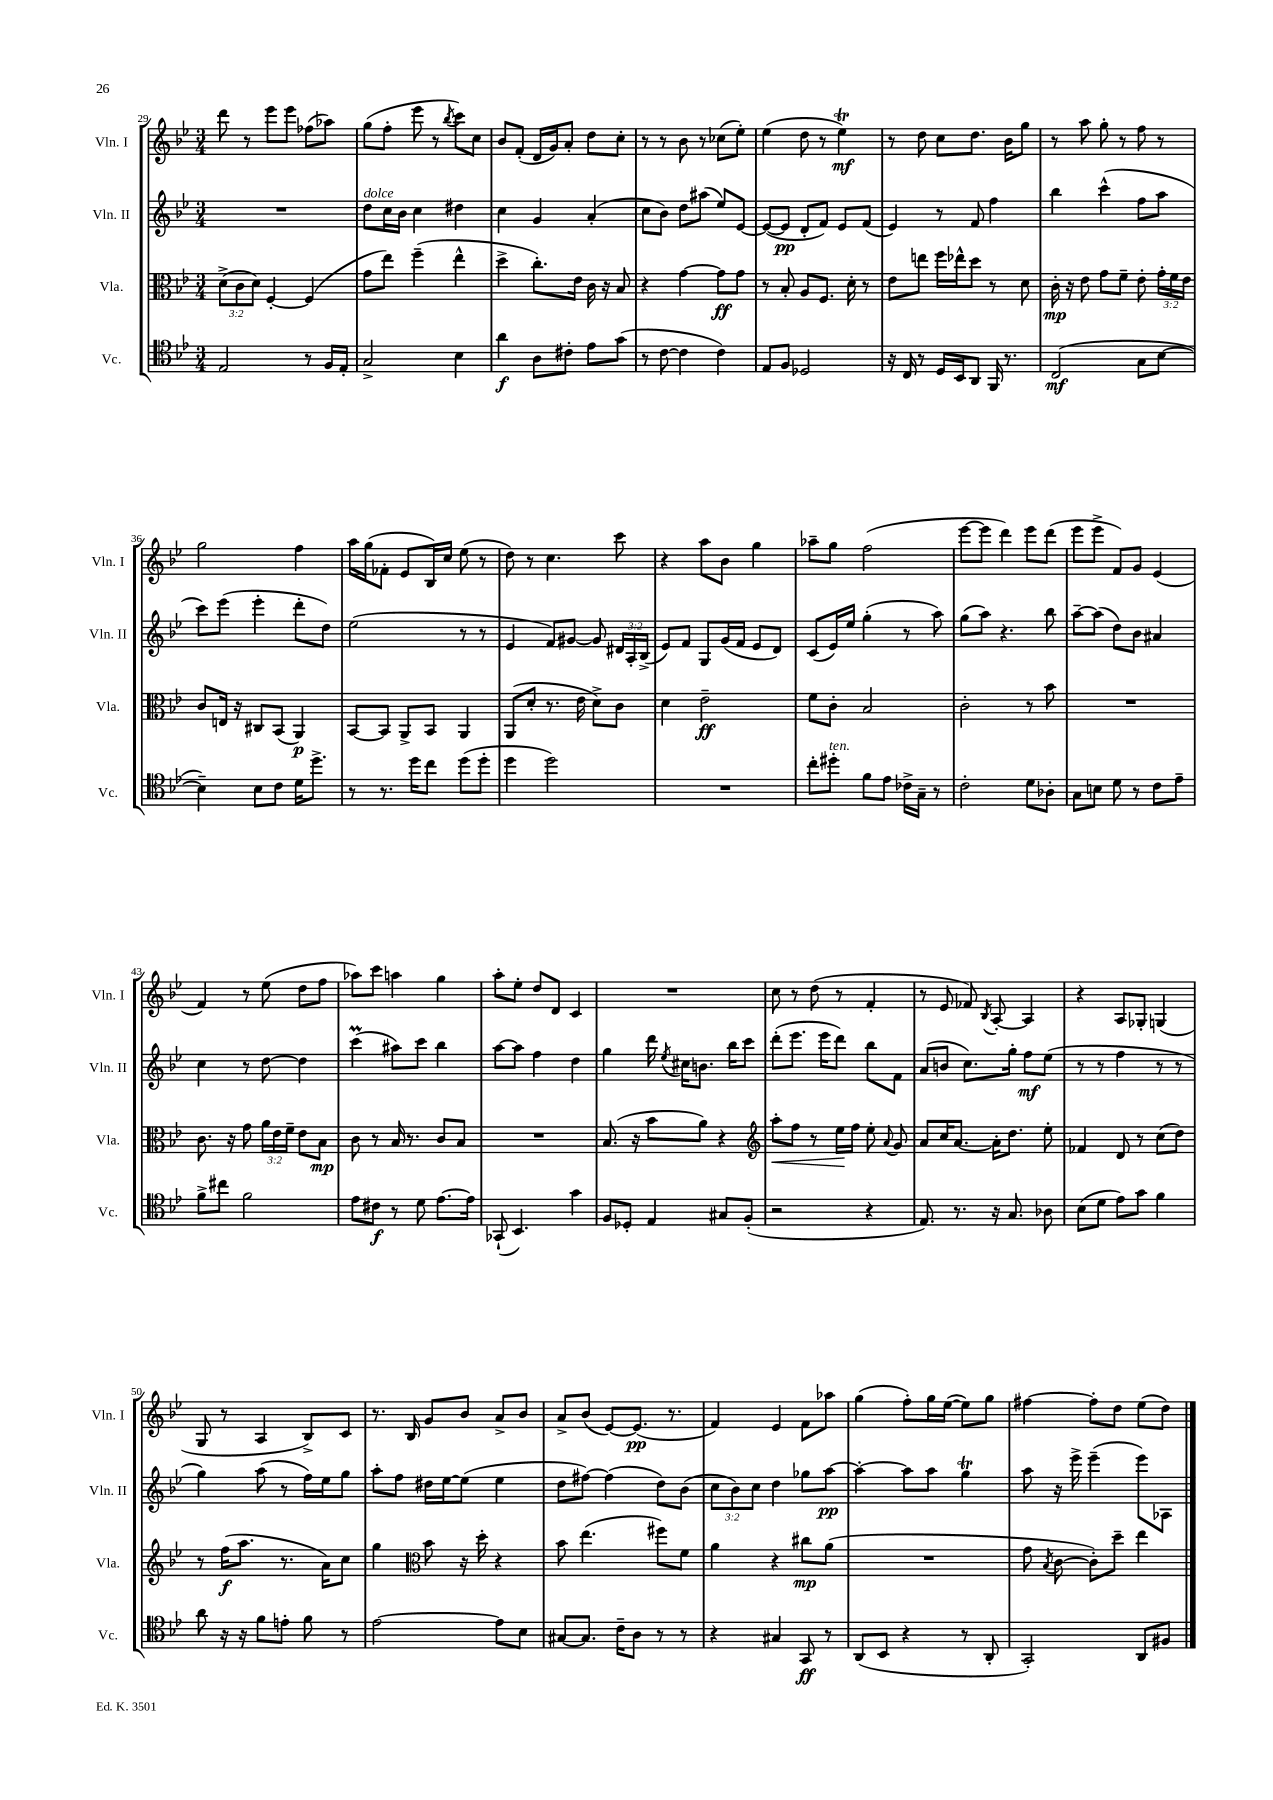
<<
\new StaffGroup <<
\new Staff = "s0" \with { instrumentName = "Vln. I" shortInstrumentName = "Vln. I" } {
    \clef treble \key bes \major \numericTimeSignature \time 3/4
    \autoBeamOff d'''8 r8 ees'''8[ ees'''8] fes''8[( aes''8]) |
    g''8[( f''8]-. ees'''8 r8 \acciaccatura { bes''8 } c'''8[) c''8] |
    bes'8[ f'8]-.( d'16[ g'16) a'8]-. d''8[ c''8]-. |
    r8 r8 bes'8 r8 ces''8[( ees''8]-.) |
    ees''4( d''8 r8 ees''4\trill\mf) |
    r8 d''8 c''8[ d''8.] bes'16[ g''8] |
    r8 a''8 g''8-. r8 f''8 r8 |
    g''2 f''4 |
    a''16[ g''16( fes'8]-. ees'8[ bes16) c''16] ees''8( r8 |
    d''8) r8 c''4. c'''8 |
    r4 a''8[ bes'8] g''4 |
    aes''8[-- g''8] f''2( |
    ees'''8[~ ees'''8] d'''4) ees'''8[ d'''8]( |
    ees'''8[ ees'''8]-> f'8[) g'8] ees'4( |
    f'4) r8 ees''8( d''8[ f''8] |
    aes''8[) c'''8] a''4 g''4 |
    a''8[-. ees''8]-. d''8[ d'8] c'4 |
    R2. |
    c''8 r8 d''8( r8 f'4-. |
    r8 ees'8 fes'8) \acciaccatura { bes8 } a8~-. a4 |
    r4 a8[ ges8]-. g4( |
    g8 r8 a4 bes8[->) c'8] |
    r8. bes16 g'8[ bes'8] a'8[-> bes'8] |
    a'8[-> bes'8]( ees'8[~) ees'8.]\pp( r8. |
    f'4) ees'4 f'8[ aes''8] |
    g''4( f''8[-.) g''16 ees''16]~( ees''8[) g''8] |
    fis''4~ fis''8[-. d''8] ees''8[( d''8]) \bar "|." |
}
\new Staff = "s1" \with { instrumentName = "Vln. II" shortInstrumentName = "Vln. II" } {
    \clef treble \key bes \major \numericTimeSignature \time 3/4 \override Staff.TupletNumber.text = #tuplet-number::calc-fraction-text
    \autoBeamOff R2. |
    d''8[^\markup { \italic "dolce" } c''16 bes'16] c''4 dis''4 |
    c''4 g'4 a'4-.( |
    c''8[ bes'8]) d''8[ ais''8]( ees''8[) ees'8]~ |
    ees'8[~( ees'8]\pp d'8[-. f'8]) ees'8[ f'8]( |
    ees'4) r8 f'8 f''4 |
    bes''4 c'''4-^( f''8[ a''8] |
    c'''8[) ees'''8]( ees'''4-. d'''8[-. d''8]) |
    ees''2( r8 r8 |
    ees'4 f'8[) gis'8]~ gis'8 \tuplet 3/2 { dis'16[ a16-. bes16]->( } |
    ees'8[) f'8] g8[ g'16( f'16] ees'8[ d'8]) |
    c'8[( ees'16) ees''16] g''4-.( r8 a''8) |
    g''8[( a''8]) r4. bes''8 |
    a''8[~-- a''8]( d''8[) bes'8] ais'4 |
    c''4 r8 d''8~ d''4 |
    c'''4\prall( ais''8[) c'''8] bes''4 |
    a''8[~ a''8] f''4 d''4 |
    g''4 d'''16 \acciaccatura { ees''8 } cis''16[ b'8.] bes''16[ c'''8] |
    d'''8[-.( ees'''8.] ees'''16[ d'''8]) bes''8[ f'8] |
    a'8[( b'8] c''8.[) g''16]-. f''8[\mf ees''8]( |
    r8 r8 f''4 r8 r8 |
    g''4) a''8( r8 f''16[) ees''16 g''8] |
    a''8[-. f''8] dis''16[ ees''16~ ees''8]( ees''4 |
    d''8[ fis''8]~) fis''4( d''8[) bes'8]( |
    \tuplet 3/2 { c''8[ bes'8) c''8] } d''4 ges''8[ a''8]~\pp |
    a''4~-. a''8[ a''8] g''4\trill |
    a''8 r16 ees'''16-> ees'''4--( ees'''8[) aes8] \bar "|." |
}
\new Staff = "s2" \with { instrumentName = "Vla." shortInstrumentName = "Vla." } {
    \clef alto \key bes \major \numericTimeSignature \time 3/4 \override Staff.TupletNumber.text = #tuplet-number::calc-fraction-text
    \autoBeamOff \tuplet 3/2 { d'8[->( c'8 d'8]) } f4~-. f4( |
    g'8[ ees''8]) f''4--( ees''4-^ |
    d''4-> c''8.[-.) ees'16] c'16 r16 bes8 |
    r4 g'4~ g'8[\ff g'8] |
    r8 bes8-. a8[ f8.] d'16-. r8 |
    ees'8[ e''8] f''16[ ees''16-^ d''8] r8 d'8 |
    c'16-.\mp r16 ees'8 g'8[ f'8]-- ees'8-. \tuplet 3/2 { g'16[-. f'16 ees'16] } |
    c'8[ e16] r16 cis8[ bes,8]( a,4\p) |
    bes,8[~ bes,8] a,8[-> bes,8] a,4 |
    a,8[( d'8]-. r8. ees'16 d'8[->) c'8] |
    d'4 ees'2--\ff |
    f'8[ c'8]-. bes2 |
    c'2-. r8 bes'8 |
    R2. |
    c'8. r16 g'8 \tuplet 3/2 { a'16[ ees'16 f'16]-- } ees'8[ bes8]\mp |
    c'8 r8 bes16 r8. c'8[ bes8] |
    R2. |
    bes8.( r16 bes'8[ a'8]) r4 |
    \clef treble a''8[-.\< f''8] r8 ees''16[\! f''16] ees''8-. \appoggiatura { a'8 } g'8 |
    a'8[ c''16 a'8.]~ a'16[-. d''8.] ees''8-. |
    fes'4 d'8 r8 c''8[( d''8]) |
    r8 f''16[\f( a''8.] r8. a'16[) c''8] |
    g''4 \clef alto bes'8 r16 d''16-. r4 |
    bes'8 ees''4.( fis''8[) f'8] |
    a'4 r4 cis''8[\mp a'8]( |
    R2. |
    g'8 \acciaccatura { bes8 } c'8~ c'8[-.) d''8]-- ees''4 \bar "|." |
}
\new Staff = "s3" \with { instrumentName = "Vc." shortInstrumentName = "Vc." } {
    \clef tenor \key bes \major \numericTimeSignature \time 3/4
    \autoBeamOff ees2 r8 f16[ ees16]-. |
    g2-> bes4 |
    a'4\f a8[ cis'8]-. ees'8[ g'8]( |
    r8 c'8~ c'4 c'4) |
    ees8[ f8] des2 |
    r16 c16 r8 d16[ bes,16 a,8] f,16 r8. |
    c2\mf( g8[ bes8]~ |
    bes4--) bes8[ c'8] d'16[ d''8.]-> |
    r8 r8. d''16[ c''8] d''8[( d''8]-. |
    d''4 d''2) |
    R2. |
    c''8[-. dis''8]-.^\markup { \italic "ten." } f'8[ ees'8] ces'16[-> g16]-- r8 |
    c'2-. d'8[ aes8]-. |
    g8[ b8] d'8 r8 c'8[ ees'8]-- |
    f'8[-> cis''8] f'2 |
    ees'8[ cis'8]\f r8 d'8 ees'8.[~ ees'16] |
    ges,8-!( bes,4.) g'4 |
    f8[ des8]-. ees4 gis8[ f8]-.( |
    r2 r4 |
    ees8.) r8. r16 g8. aes8 |
    bes8[( d'8] ees'8[) g'8] f'4 |
    a'8 r16 r16 f'8[ e'8]-. f'8 r8 |
    ees'2~ ees'8[ bes8] |
    gis8[~ gis8.] c'16[-- a8] r8 r8 |
    r4 gis4 g,8\ff r8 |
    a,8[( bes,8] r4 r8 a,8-. |
    g,2-.) a,8[ fis8] \bar "|." |
}
>>
>>
\layout { \context { \Score currentBarNumber = #29 } }
